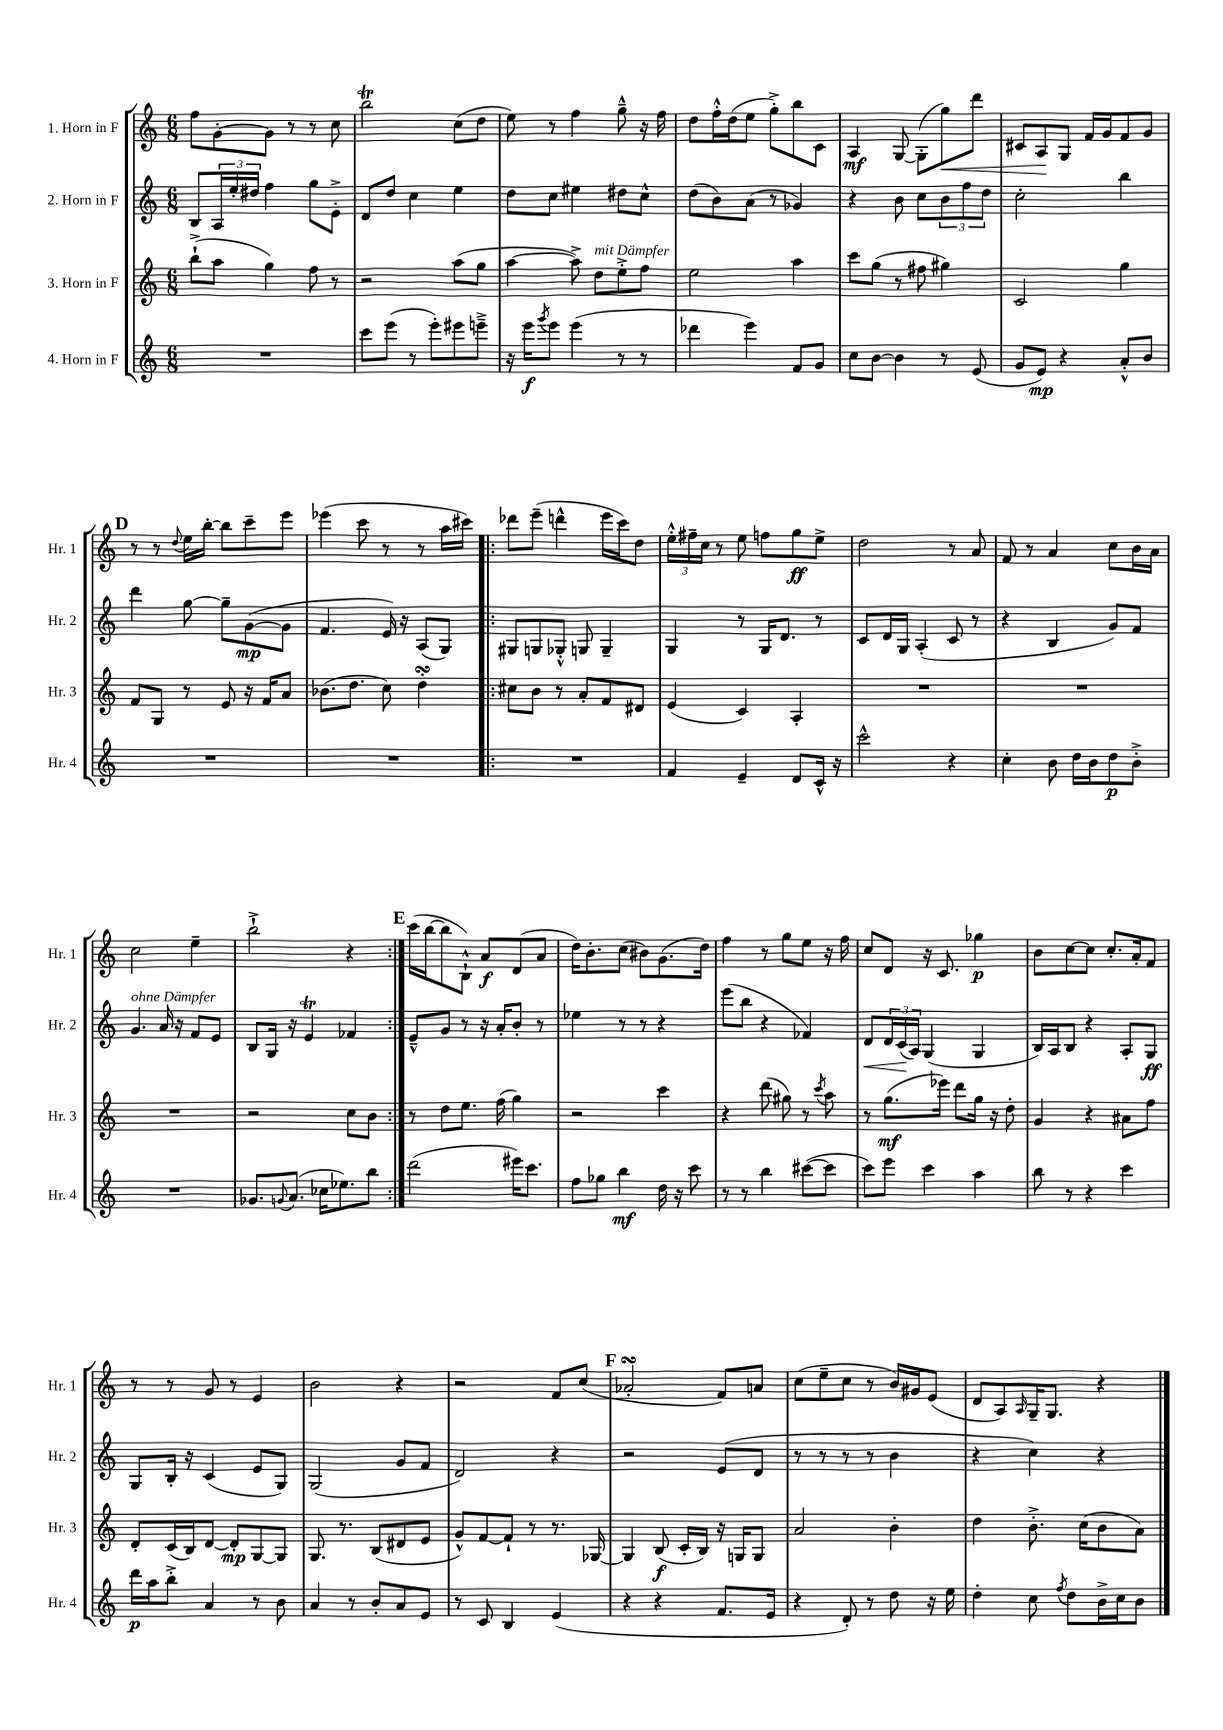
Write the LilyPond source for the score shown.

<<
\new StaffGroup <<
\new Staff = "s0" \with { instrumentName = "1. Horn in F" shortInstrumentName = "Hr. 1" } {
    \clef treble \key c \major \numericTimeSignature \time 6/8
    f''8 g'8~-. g'8 r8 r8 c''8 |
    b''2\trill c''8( d''8 |
    e''8) r8 f''4 g''8---^ r16 f''16 |
    d''8 f''16-.-^ d''16( e''8 g''8-.->) b''8 c'8 |
    a4\mf g8~ g8-.( g''8\<) d'''8 |
    cis'8 a8\! g8 f'16 g'16 f'8 g'8 |
    \mark \markup { \bold "D" } r8 r8 \appoggiatura { d''8 } e''16 b''16~-. b''8 c'''8-- e'''8 |
    ees'''4( c'''8 r8 r8 a''16 cis'''16) |
    \repeat volta 2 { des'''8 e'''8--( d'''4-^ e'''16 c'''16) d''8 |
    \tuplet 3/2 { e''16-.-^ fis''16-- c''16 } r8 e''8 f''8 g''8\ff e''8-> |
    d''2 r8 a'8 |
    f'8 r8 a'4 c''8 b'16 a'16 |
    c''2 e''4-- |
    b''2-!-> r4 | }
    \mark \markup { \bold "E" } c'''16( b''16~ b''8 b8-!-^) a'8\f d'8( a'8 |
    d''16) b'8.-. c''8( bis'8) g'8.( d''16) |
    f''4 r8 g''8 e''8 r16 f''16 |
    c''8 d'8 r16 c'8. ges''4\p |
    b'8 c''8~ c''8 c''8.-. a'16-. f'8 |
    r8 r8 g'8 r8 e'4 |
    b'2 r4 |
    r2 f'8 c''8( |
    \mark \markup { \bold "F" } aes'2-.\turn f'8) a'8 |
    c''8( e''8-- c''8 r8 b'16) gis'16 e'8( |
    d'8 a8) \grace { a16 } g16-- g8. r4 \bar "|." |
}
\new Staff = "s1" \with { instrumentName = "2. Horn in F" shortInstrumentName = "Hr. 2" } {
    \clef treble \key c \major \numericTimeSignature \time 6/8
    b8 \tuplet 3/2 { a16 e''16-. dis''16 } f''4 g''8 e'8-.-> |
    d'8 d''8 c''4 e''4 |
    d''8 c''8 eis''4 dis''8 c''8-^ |
    d''8( b'8) a'8( r8 ges'4) |
    r4 b'8 c''8 \tuplet 3/2 { b'8 f''8 d''8 } |
    c''2-. b''4 |
    \mark \markup { \bold "D" } d'''4 g''8~ g''8-- g'8~\mp( g'8 |
    f'4. e'16) r16 a8( g8) |
    \repeat volta 2 { gis8 g8 ges8-.-^ g8 g4-- |
    g4 r8 g16 d'8. r8 |
    c'8 d'16 g16 a4-.( c'8 r8 |
    r4 b4 g'8) f'8 |
    g'4.^\markup { \italic "ohne Dämpfer" } a'16 r16 f'8 e'8 |
    b8 g16 r16 e'4\trill fes'4 | }
    \mark \markup { \bold "E" } e'8---^ g'8 r8 r16 a'16-. b'8-. r8 |
    ees''4 r8 r8 r4 |
    e'''8( b''8 r4 fes'4) |
    d'8\< \tuplet 3/2 { d'16 c'16\!( a16) } g4( g4 |
    b16) a16 b8 r4 a8-. g8\ff |
    g8 b16-. r16 c'4( e'8 g8) |
    g2( g'8 f'8 |
    d'2) r4 |
    \mark \markup { \bold "F" } r2 e'8( d'8 |
    r8 r8 r8 r8 b'4 |
    r4 c''4) r4 \bar "|." |
}
\new Staff = "s2" \with { instrumentName = "3. Horn in F" shortInstrumentName = "Hr. 3" } {
    \clef treble \key c \major \numericTimeSignature \time 6/8
    b''8-!->( a''8 g''4) f''8 r8 |
    r2 a''8( g''8 |
    a''4~ a''8->) d''8^\markup { \italic "mit Dämpfer" } e''8-.-> f''8 |
    e''2 a''4 |
    c'''8 g''8( r8 fis''8 gis''4) |
    c'2 g''4 |
    \mark \markup { \bold "D" } f'8 g8 r8 e'8 r16 f'16 a'8 |
    bes'8.( d''8. c''8) d''4-.\turn |
    \repeat volta 2 { cis''8 b'8 r8 a'8-. f'8 dis'8 |
    e'4( c'4) a4-. |
    R2. |
    R2. |
    R2. |
    r2 c''8 b'8 | }
    \mark \markup { \bold "E" } r8 d''8 e''8. f''16( g''4) |
    r2 c'''4 |
    r4 d'''8( gis''8) r8 \acciaccatura { c'''8 } a''8 |
    r8 g''8.\mf( ees'''16) d'''8 g''16 r16 d''8-. |
    g'4 r4 ais'8 f''8 |
    d'8-. c'16( b16) d'8~ d'8-.\mp g8~ g8 |
    g8. r8. b8( dis'8 e'8 |
    g'8-^) f'8~ f'8-! r8 r8. ges16~ |
    \mark \markup { \bold "F" } ges4 b8\f( c'16-. b16) r16 g16 g8 |
    a'2 b'4-. |
    d''4 b'8.-.-> c''16( b'8 a'8) \bar "|." |
}
\new Staff = "s3" \with { instrumentName = "4. Horn in F" shortInstrumentName = "Hr. 4" } {
    \clef treble \key c \major \numericTimeSignature \time 6/8
    R2. |
    c'''8 e'''8( r8 e'''8-.) eis'''8 e'''8---> |
    r16 e'''16\f \acciaccatura { g'''8 } e'''8 e'''4( r8 r8 |
    des'''4 e'''4) f'8 g'8 |
    c''8 b'8~ b'4 r8 e'8( |
    g'8 e'8\mp) r4 a'8-.-^ b'8 |
    \mark \markup { \bold "D" } R2. |
    R2. |
    \repeat volta 2 { R2. |
    f'4 e'4-- d'8 c'16-^ r16 |
    c'''2-^ r4 |
    c''4-. b'8 d''16 b'16 d''8\p b'8-.-> |
    R2. |
    ges'8. \appoggiatura { g'8 } a'8.( ces''16 ees''8.) b''8 | }
    \mark \markup { \bold "E" } d'''2( eis'''16) c'''8. |
    f''8 ges''8 b''4\mf d''16 r16 c'''8 |
    r8 r8 b''4 cis'''8~( cis'''8 |
    c'''8) e'''8 c'''4 a''4 |
    b''8 r8 r4 c'''4 |
    d'''16\p a''16 b''8-.-> a'4 r8 b'8 |
    a'4 r8 b'8-. a'8 e'8 |
    r8 c'8 b4 e'4( |
    \mark \markup { \bold "F" } r4 r4 f'8. e'16 |
    r4 d'8-.) r8 d''8 r16 e''16 |
    d''4-. c''8 \acciaccatura { f''8 } d''8 b'16-> c''16 b'8 \bar "|." |
}
>>
>>
\layout { \context { \Score \remove "Bar_number_engraver" } }
